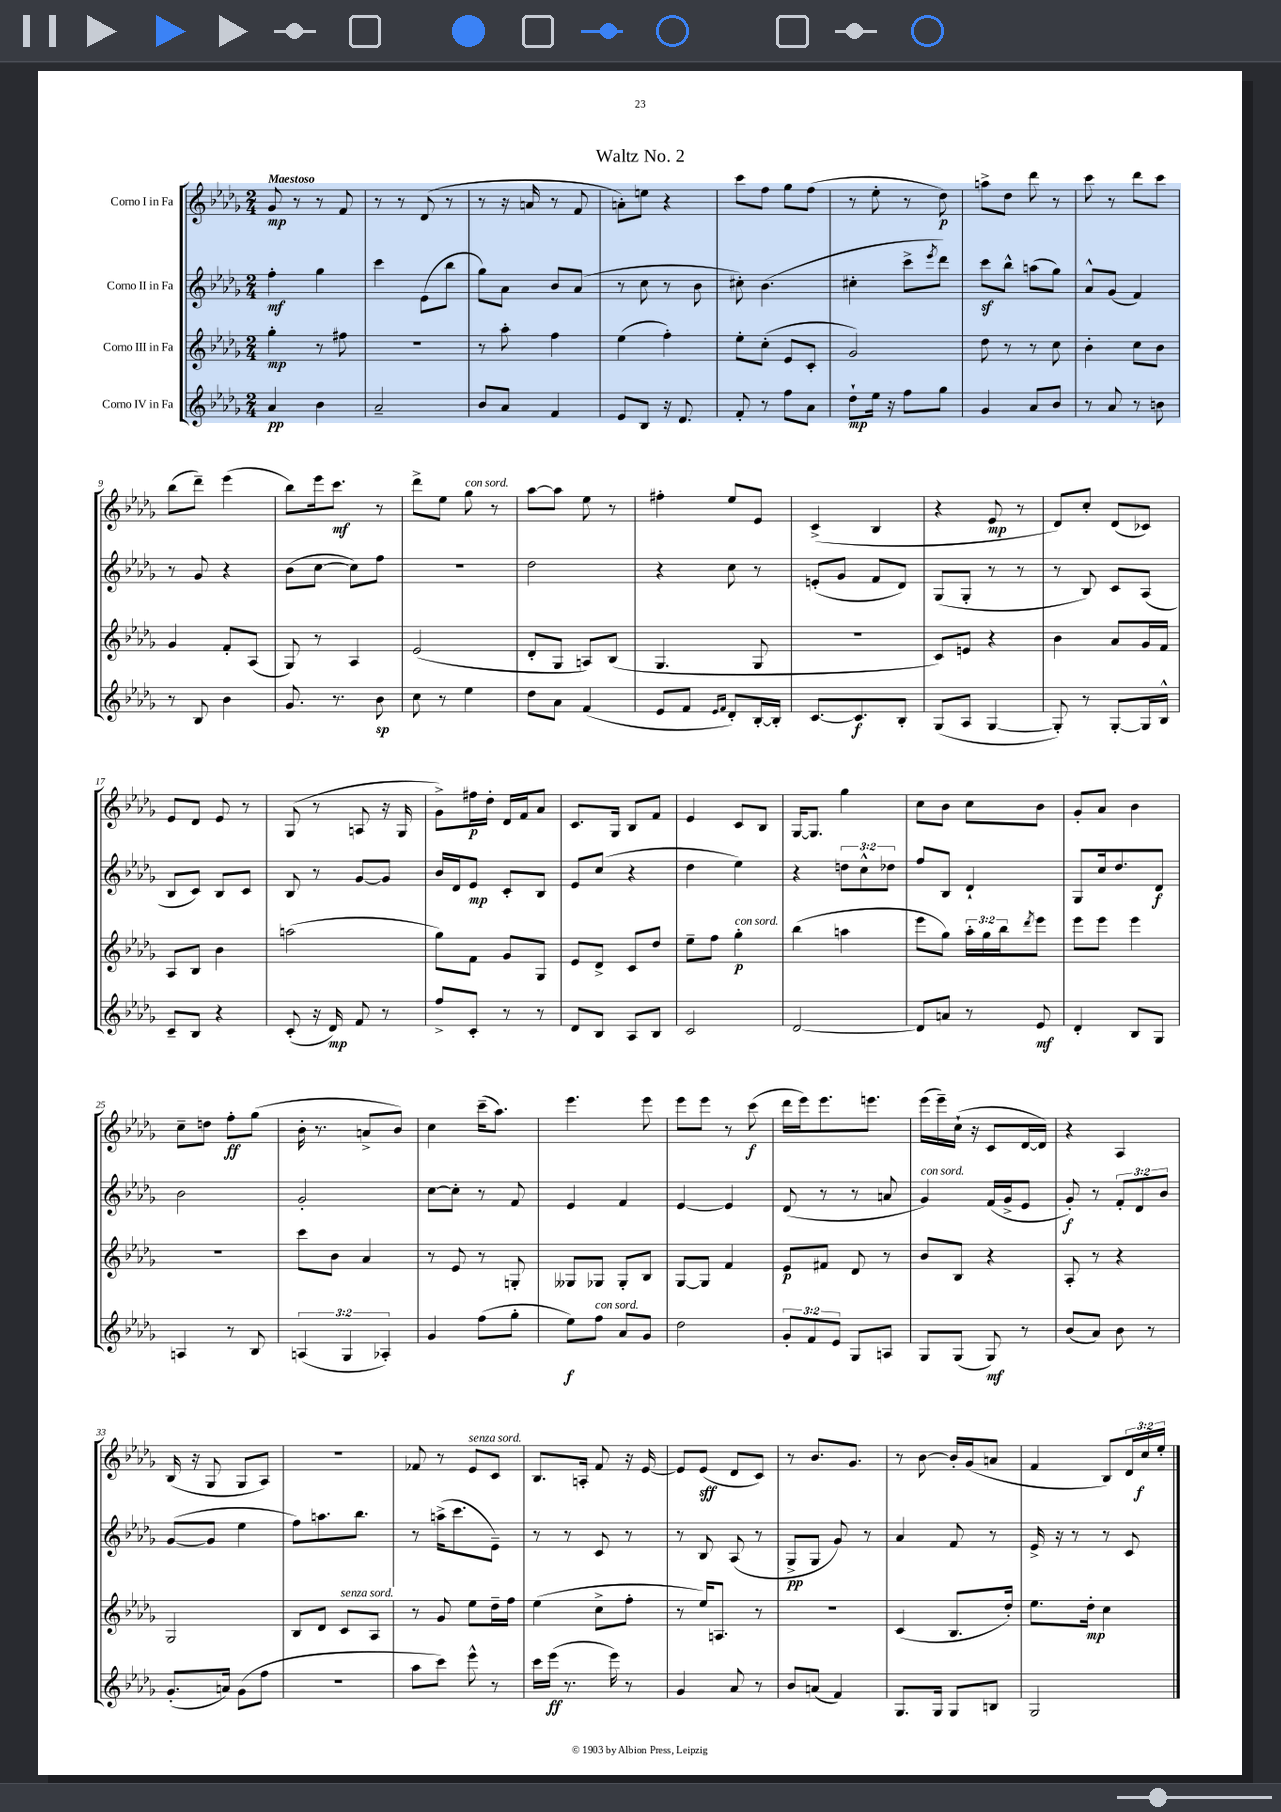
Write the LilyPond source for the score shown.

\header { title = "Waltz No. 2" }
<<
\new StaffGroup <<
\new Staff = "s0" \with { instrumentName = "Corno I in Fa" } {
    \clef treble \key des \major \numericTimeSignature \time 2/4 \override Staff.TupletNumber.text = #tuplet-number::calc-fraction-text \tempo "Maestoso"
    ges'8\mp r8 r8 f'8 |
    r8 r8 des'8( r8 |
    r8 r16 a'16 r8 f'8 |
    a'8-.) e''8 r4 |
    c'''8 f''8 ges''8 f''8( |
    r8 ees''8-. r8 des''8\p) |
    a''8-> des''8 des'''8 r8 |
    c'''8 r8 des'''8 c'''8 |
    bes''8( des'''8--) ees'''4( |
    bes''8) ees'''16 c'''8.\mf r8 |
    des'''8-> ees''8 ges''8^\markup { \italic "con sord." } r8 |
    aes''8~ aes''8 ees''8 r8 |
    fis''4-. ees''8 ees'8 |
    c'4->( bes4 |
    r4 ees'8\mp r8 |
    des'8) c''8-. des'8( ces'8) |
    ees'8 des'8 ees'8 r8 |
    ges8( r8 a8 r16 ges16 |
    ges'8->) fis''16\p des''16-. des'16 f'16 aes'8 |
    c'8. ges16 bes8 f'8 |
    ees'4 c'8 bes8 |
    ges16~ ges8. ges''4 |
    c''8 bes'8 c''8 bes'8 |
    ges'8-. aes'8 bes'4 |
    c''8-- d''8 f''8-.\ff ges''8( |
    bes'16-. r8. a'8-> bes'8) |
    c''4 c'''16--( aes''8.) |
    ees'''4. ees'''8 |
    ees'''8 ees'''8 r8 c'''8\f( |
    des'''16 ees'''16) ees'''8. e'''8. |
    ees'''16( ees'''16--) c''16-!( r16 c'8 des'16~ des'16) |
    r4 aes4 |
    bes16( r16 ges8 ges8 aes8) |
    R2 |
    fes'8 r8 ees'8^\markup { \italic "senza sord." } c'8 |
    bes8. a16-. f'8 r16 ees'16~ |
    ees'8 ees'8\sff( des'8 c'8) |
    r8 bes'8. ges'8. |
    r8 bes'8~ bes'16-. ges'16( a'8 |
    f'4 bes8) \tuplet 3/2 { des'16 c''16\f ees''16-. } \bar "|." |
}
\new Staff = "s1" \with { instrumentName = "Corno II in Fa" } {
    \clef treble \key des \major \numericTimeSignature \time 2/4 \override Staff.TupletNumber.text = #tuplet-number::calc-fraction-text
    f''4-.\mf ges''4 |
    c'''4 ees'8( bes''8 |
    ges''8) aes'8 bes'8 aes'8( |
    r8 c''8 r8 bes'8 |
    cis''8-.) bes'4.( |
    cis''4-. c'''8-> \acciaccatura { ees'''8 } des'''8) |
    c'''8\sf bes''8-^ a''8( ges''8) |
    aes'8-^ ges'8( f'4) |
    r8 ges'8 r4 |
    bes'8( c''8~ c''8) f''8 |
    r2 |
    des''2 |
    r4 c''8 r8 |
    e'8-.( ges'8 f'8 des'8) |
    ges8( ges8-. r8 r8 |
    r8 bes8) c'8 aes8( |
    bes8 c'8) bes8 c'8 |
    bes8 r8 ges'8~ ges'8 |
    bes'16 des'16 ees'8\mp c'8-. bes8 |
    ees'8 c''8( r4 |
    des''4 ees''4) |
    r4 \tuplet 3/2 { d''8 c''8-^ des''8 } |
    f''8 bes8 des'4-! |
    ges8 c''16 des''8. des'8\f |
    bes'2 |
    ges'2-. |
    c''8~ c''8-. r8 f'8 |
    ees'4 f'4 |
    ees'4~ ees'4 |
    des'8( r8 r8 a'8 |
    ges'4^\markup { \italic "con sord." }) f'16( ges'16-> ees'8 |
    ges'8-.\f) r8 \tuplet 3/2 { f'8-. des'8 bes'8 } |
    ges'8~( ges'8 ees''4 |
    f''8) a''8. bes''8. |
    r8 a''16->( c'''8. ees'8--) |
    r8 r8 c'8 r8 |
    r8 bes8 aes8( r8 |
    ges8->\pp ges8 ges'8) r8 |
    aes'4 f'8 r8 |
    ees'16-> r16 r8 r8 c'8 \bar "|." |
}
\new Staff = "s2" \with { instrumentName = "Corno III in Fa" } {
    \clef treble \key des \major \numericTimeSignature \time 2/4 \override Staff.TupletNumber.text = #tuplet-number::calc-fraction-text
    ges''4-.\mp r8 fis''8 |
    r2 |
    r8 aes''8-. f''4 |
    ees''4( f''4-.) |
    ees''8-. c''8-.( ees'8 c'8-. |
    ges'2) |
    des''8 r8 r8 c''8 |
    bes'4-. c''8 bes'8 |
    ges'4 f'8-. aes8( |
    ges8) r8 aes4 |
    ees'2( |
    des'8-. ges8 a8) bes8( |
    ges4. ges8 |
    R2 |
    c'8) e'8 r4 |
    bes'4 aes'8 ges'16 f'16 |
    aes8 bes8 bes'4 |
    a''2( |
    ges''8) f'8 ges'8 ges8 |
    ees'8 des'8-> c'8 des''8 |
    ees''8-- f''8 ges''4-.\p^\markup { \italic "con sord." } |
    bes''4( a''4 |
    ees'''8 ges''8) \tuplet 3/2 { aes''16-. ges''16 bes''16 } \acciaccatura { des'''8 } ees'''8 |
    ees'''8 ees'''8 ees'''4 |
    R2 |
    c'''8 bes'8 aes'4 |
    r8 ees'8 r8 g8-. |
    geses8 ges8 ges8-. bes8 |
    ges8~ ges8 f'4 |
    ees'8\p fis'8 des'8 r8 |
    bes'8 bes8 r4 |
    aes8-. r8 r4 |
    ges2 |
    bes8 des'8 c'8^\markup { \italic "senza sord." } aes8 |
    r8 ges'8 ees''8 des''16-- f''16 |
    ees''4( c''8-> f''8-. |
    r8 ees''16) a8. r8 |
    R2 |
    c'4( bes8. des''16-.) |
    ees''8. des''16-.\mp c''4 \bar "|." |
}
\new Staff = "s3" \with { instrumentName = "Corno IV in Fa" } {
    \clef treble \key des \major \numericTimeSignature \time 2/4 \override Staff.TupletNumber.text = #tuplet-number::calc-fraction-text
    aes'4\pp bes'4 |
    aes'2-- |
    bes'8 aes'8 f'4 |
    ees'8 bes8 r16 des'8. |
    f'8-. r8 f''8 aes'8 |
    des''8-!\mp ees''16 r16 f''8 ges''8 |
    ges'4 aes'8 bes'8 |
    r8 aes'8 r8 b'8 |
    r8 bes8 bes'4 |
    ges'8. r8. bes'8\sp |
    c''8 r8 ees''4 |
    des''8 aes'8 f'4( |
    ees'8 f'8 \grace { ees'16 f'16 } des'8-.) bes16~-. bes16-. |
    c'8.~ c'8.\f bes8-. |
    ges8( aes8 ges4~ |
    ges8-.) r8 ges8~-. ges16 bes16-^ |
    c'8-- bes8 r4 |
    c'8-.( r16 des'16\mp) f'8 r8 |
    f''8-> c'8-. r8 r8 |
    des'8 bes8 aes8 bes8 |
    c'2 |
    des'2~ |
    des'8 a'8 r8 ees'8\mf |
    des'4-. bes8 ges8 |
    a4 r8 bes8 |
    \tuplet 3/2 { a4( ges4 aes4-.) } |
    ges'4 f''8( ges''8-. |
    ees''8\f) f''8^\markup { \italic "con sord." } aes'8 ges'8 |
    des''2 |
    \tuplet 3/2 { ges'8-. f'8 ees'8 } ges8 a8 |
    ges8 ges8( ges8\mf) r8 |
    bes'8( aes'8) bes'8 r8 |
    ges'8.-.( a'16) ges'8( f''8 |
    R2 |
    aes''8 c'''8) ees'''8-^ r8 |
    c'''16 ees'''16\ff( r8. ees'''16) r8 |
    ges'4 aes'8 r8 |
    bes'8 a'8( f'4) |
    ges8. ges16 ges8 b8 |
    ges2 \bar "|." |
}
>>
>>
